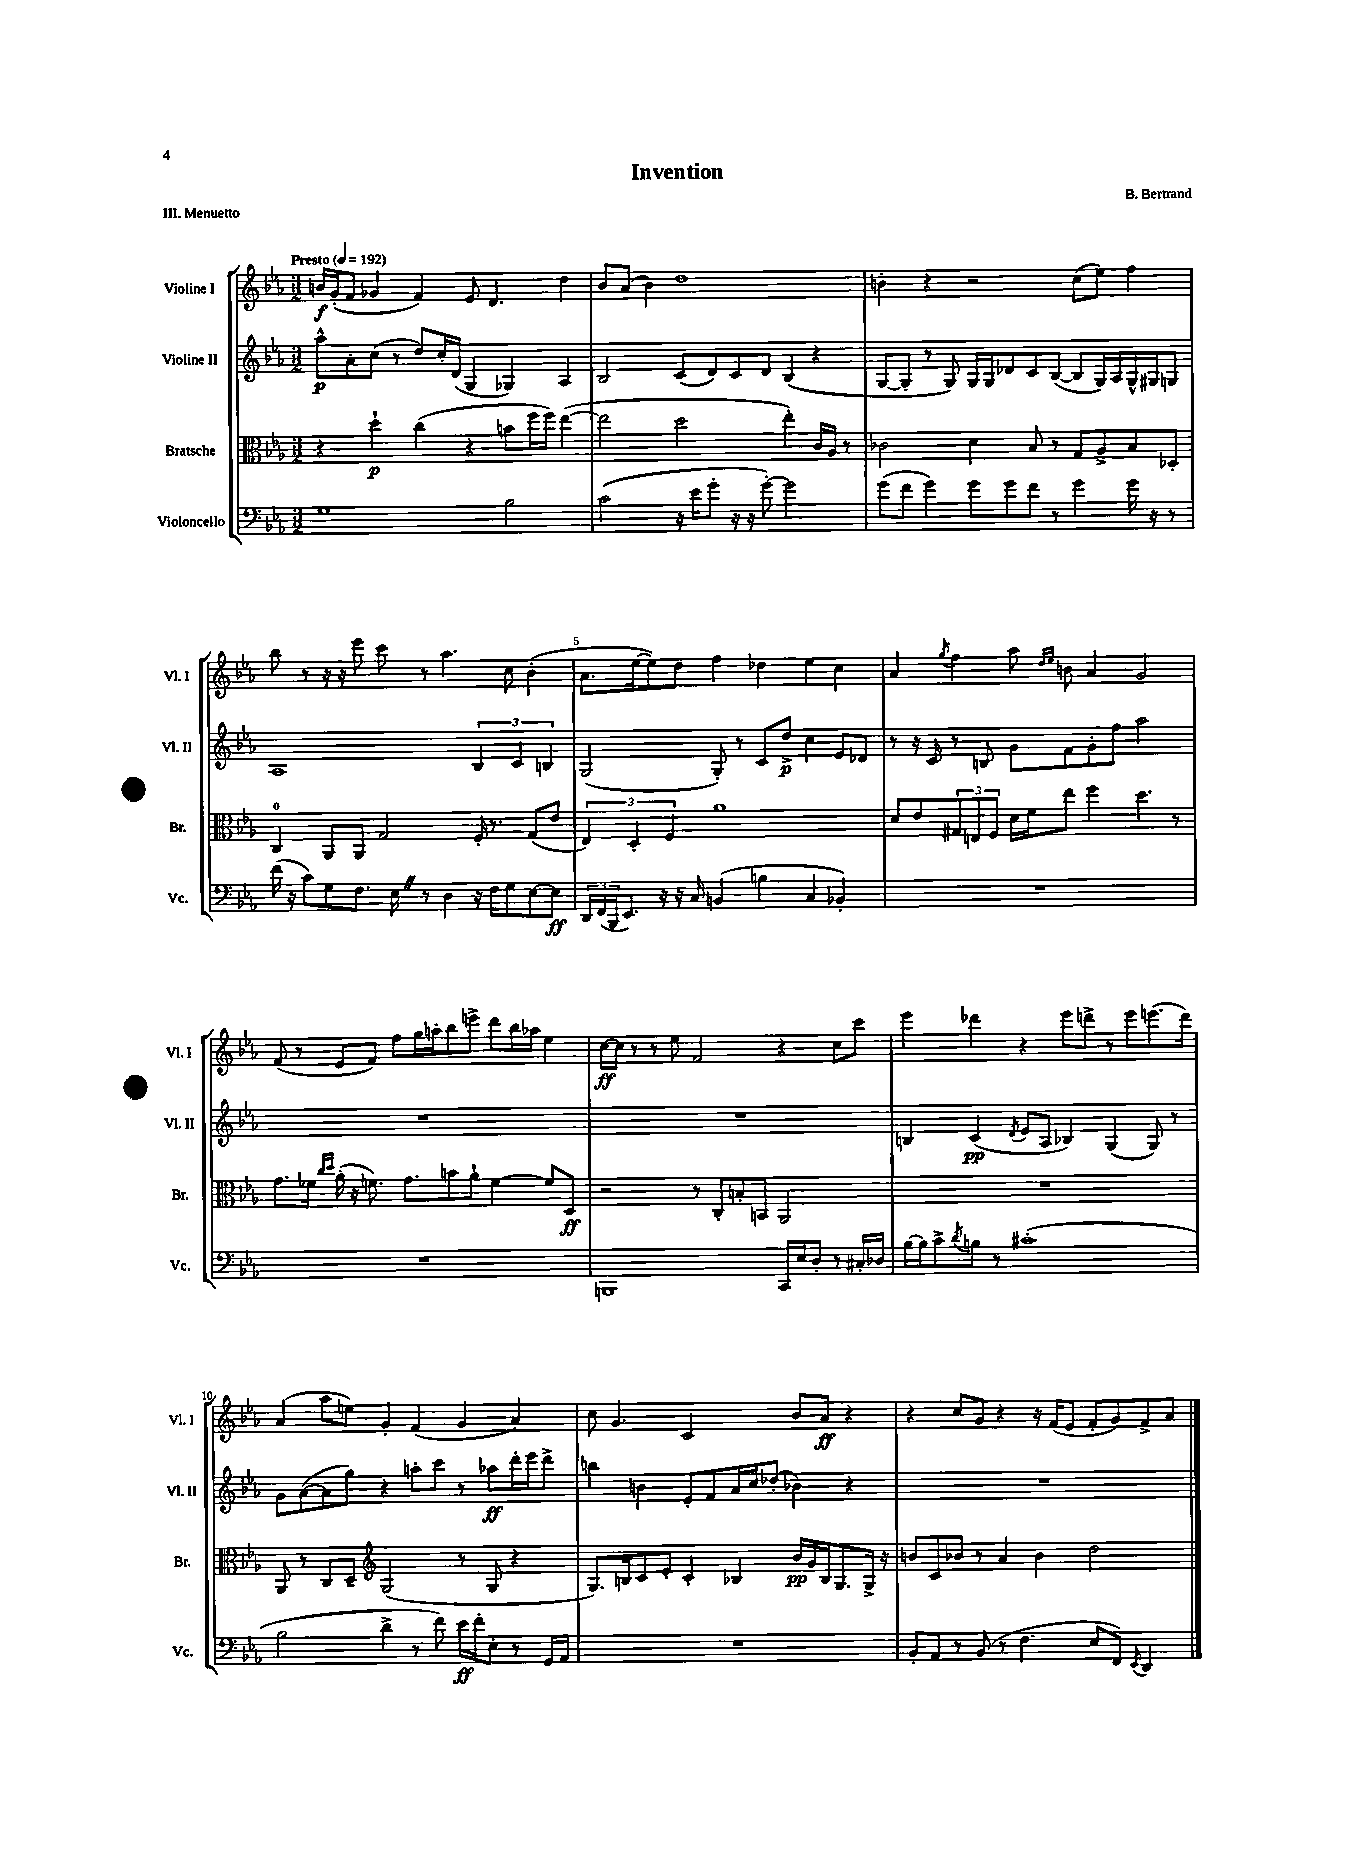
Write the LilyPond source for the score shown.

\header { title = "Invention" composer = "B. Bertrand" piece = "III. Menuetto" }
<<
\new StaffGroup <<
\new Staff = "s0" \with { instrumentName = "Violine I" shortInstrumentName = "Vl. I" } {
    \clef treble \key ees \major \numericTimeSignature \time 3/2 \tempo "Presto" 4 = 192
    b'16\f g'16-.( f'8 ges'4 f'4) ees'8 d'4. d''4 |
    bes'8 aes'8( bes'4) d''1 |
    b'4-. r4 r2 c''8( ees''8) f''4 |
    bes''8 r8 r16 r16 ees'''8 c'''8 r8 aes''4. c''8 bes'4-.( |
    aes'8. ees''16~ ees''8) d''8 f''4 des''4 ees''4 c''4 |
    aes'4 \acciaccatura { g''8 } f''4 aes''8 \grace { d''16 ees''16 } b'8 aes'4 g'2 |
    f'8( r8 ees'8 f'8) f''8 g''16 a''16-. bes''8 e'''8-> d'''8 bes''16 aes''16 ees''4 |
    c''16~\ff c''16 r8 r8 ees''8 f'2 r4 c''8 c'''8 |
    ees'''4 des'''4 r4 ees'''8 d'''8-> r8 ees'''8 e'''8.( d'''16) |
    aes'4( aes''8 e''8) g'4-. f'4( g'4 aes'4) |
    c''8 g'4. c'2 bes'8 aes'8\ff r4 |
    r4 c''8 g'8 r4 r16 f'16( ees'8 f'8-. g'8) f'8-> aes'8 \bar "|." |
}
\new Staff = "s1" \with { instrumentName = "Violine II" shortInstrumentName = "Vl. II" } {
    \clef treble \key ees \major \numericTimeSignature \time 3/2
    aes''8-^\p aes'8-. c''8( r8 d''8) c''16-. d'16( g4 ges4) aes4 |
    bes2 c'8( d'8) c'8 d'8 bes4( r4 |
    g8~ g8-. r8 g8) g16 g16 des'8 c'8 bes8~( bes8 g16) aes16 g16-^ gis16 g8 |
    aes1 \tuplet 3/2 { bes4 c'4 b4 } |
    g2( g8-.) r8 c'8 d''8->\p c''4 ees'8 des'8 |
    r8 r16 c'16 r8 b8 g'8 f'8 g'8-. f''8 aes''2 |
    R1. |
    R1. |
    b4 c'4\pp( \acciaccatura { d'8 } ees'8 aes8 bes4) g4( g8) r8 |
    g'8 aes'8~( aes'8 g''8) r4 a''8-. c'''8 r8 aes''8\ff d'''16-. ees'''16 d'''8-> |
    b''4 b'4 ees'8-. f'8 aes'16 c''16 des''8-.( bes'4) r4 |
    R1. \bar "|." |
}
\new Staff = "s2" \with { instrumentName = "Bratsche" shortInstrumentName = "Br." } {
    \clef alto \key ees \major \numericTimeSignature \time 3/2
    r4 d''4-!\p c''4( r4 b'8 f''16 f''16) ees''4~( |
    ees''2 d''2 ees''4-.) c'16 aes16 r8 |
    ces'2 d'4 bes8 r8 g8 aes8-> bes8 des8-. |
    c4-0 aes,8 aes,8 g2 f16-. r8. g8( ees'8 |
    \tuplet 3/2 { ees4) d4-. f4 } aes'1 |
    d'8 ees'8 \tuplet 3/2 { gis8 e8 f8 } d'16 f'16 ees''8 f''4 d''4. r8 |
    g'8. fes'16 \grace { c''16 d''16 } aes'16-.( r16 f'8.) g'8. b'8 aes'8-! f'4~ f'8 d8\ff |
    r2 r8 c8-. b8-. b,8 aes,2 |
    R1. |
    aes,8 r8 c8 d8-- \clef treble g2( r8 g8 r4 |
    g8.) b16 c'8 ees'8-. c'4-. bes4 bes'16\pp g'16 bes16 g8. g16-> r16 |
    b'8 c'8 bes'8 r8 aes'4 bes'4 d''2 \bar "|." |
}
\new Staff = "s3" \with { instrumentName = "Violoncello" shortInstrumentName = "Vc." } {
    \clef bass \key ees \major \numericTimeSignature \time 3/2
    g1 bes2 |
    c'2( r16 ees'16 g'8-. r16 r16 g'8~-.) g'2 |
    g'8( f'8 g'4) g'8 g'8 f'8 r8 g'4 g'16 r16 r8 |
    f'16( r16 c'8) g8 f8. ees16 \once \override BreathingSign.text = \markup { \musicglyph "scripts.caesura.straight" } \breathe r8 d4 r16 f16 g8 ees8~ ees8\ff |
    \tuplet 3/2 { d,16 f,16( bes,,16 } ees,8.) r16 r16 c16 b,4( b4 c4 bes,4-.) |
    R1. |
    R1. |
    b,,1 c,16 ees16 d8-. r8 cis16-. des16 |
    bes16~ bes16 c'8-> \acciaccatura { d'8 } b8 r8 cis'1-.( |
    bes2 d'4-> r8 f'8) ees'16\ff f'16-. ees8-. r8 g,16 aes,16 |
    R1. |
    bes,8-. aes,8 r8 bes,8( r8 f4. ees8 f,8) \acciaccatura { ees,8 } d,4 \bar "|." |
}
>>
>>
\layout { \context { \Score \override BarNumber.break-visibility = ##(#f #t #t) barNumberVisibility = #(every-nth-bar-number-visible 5) } }
